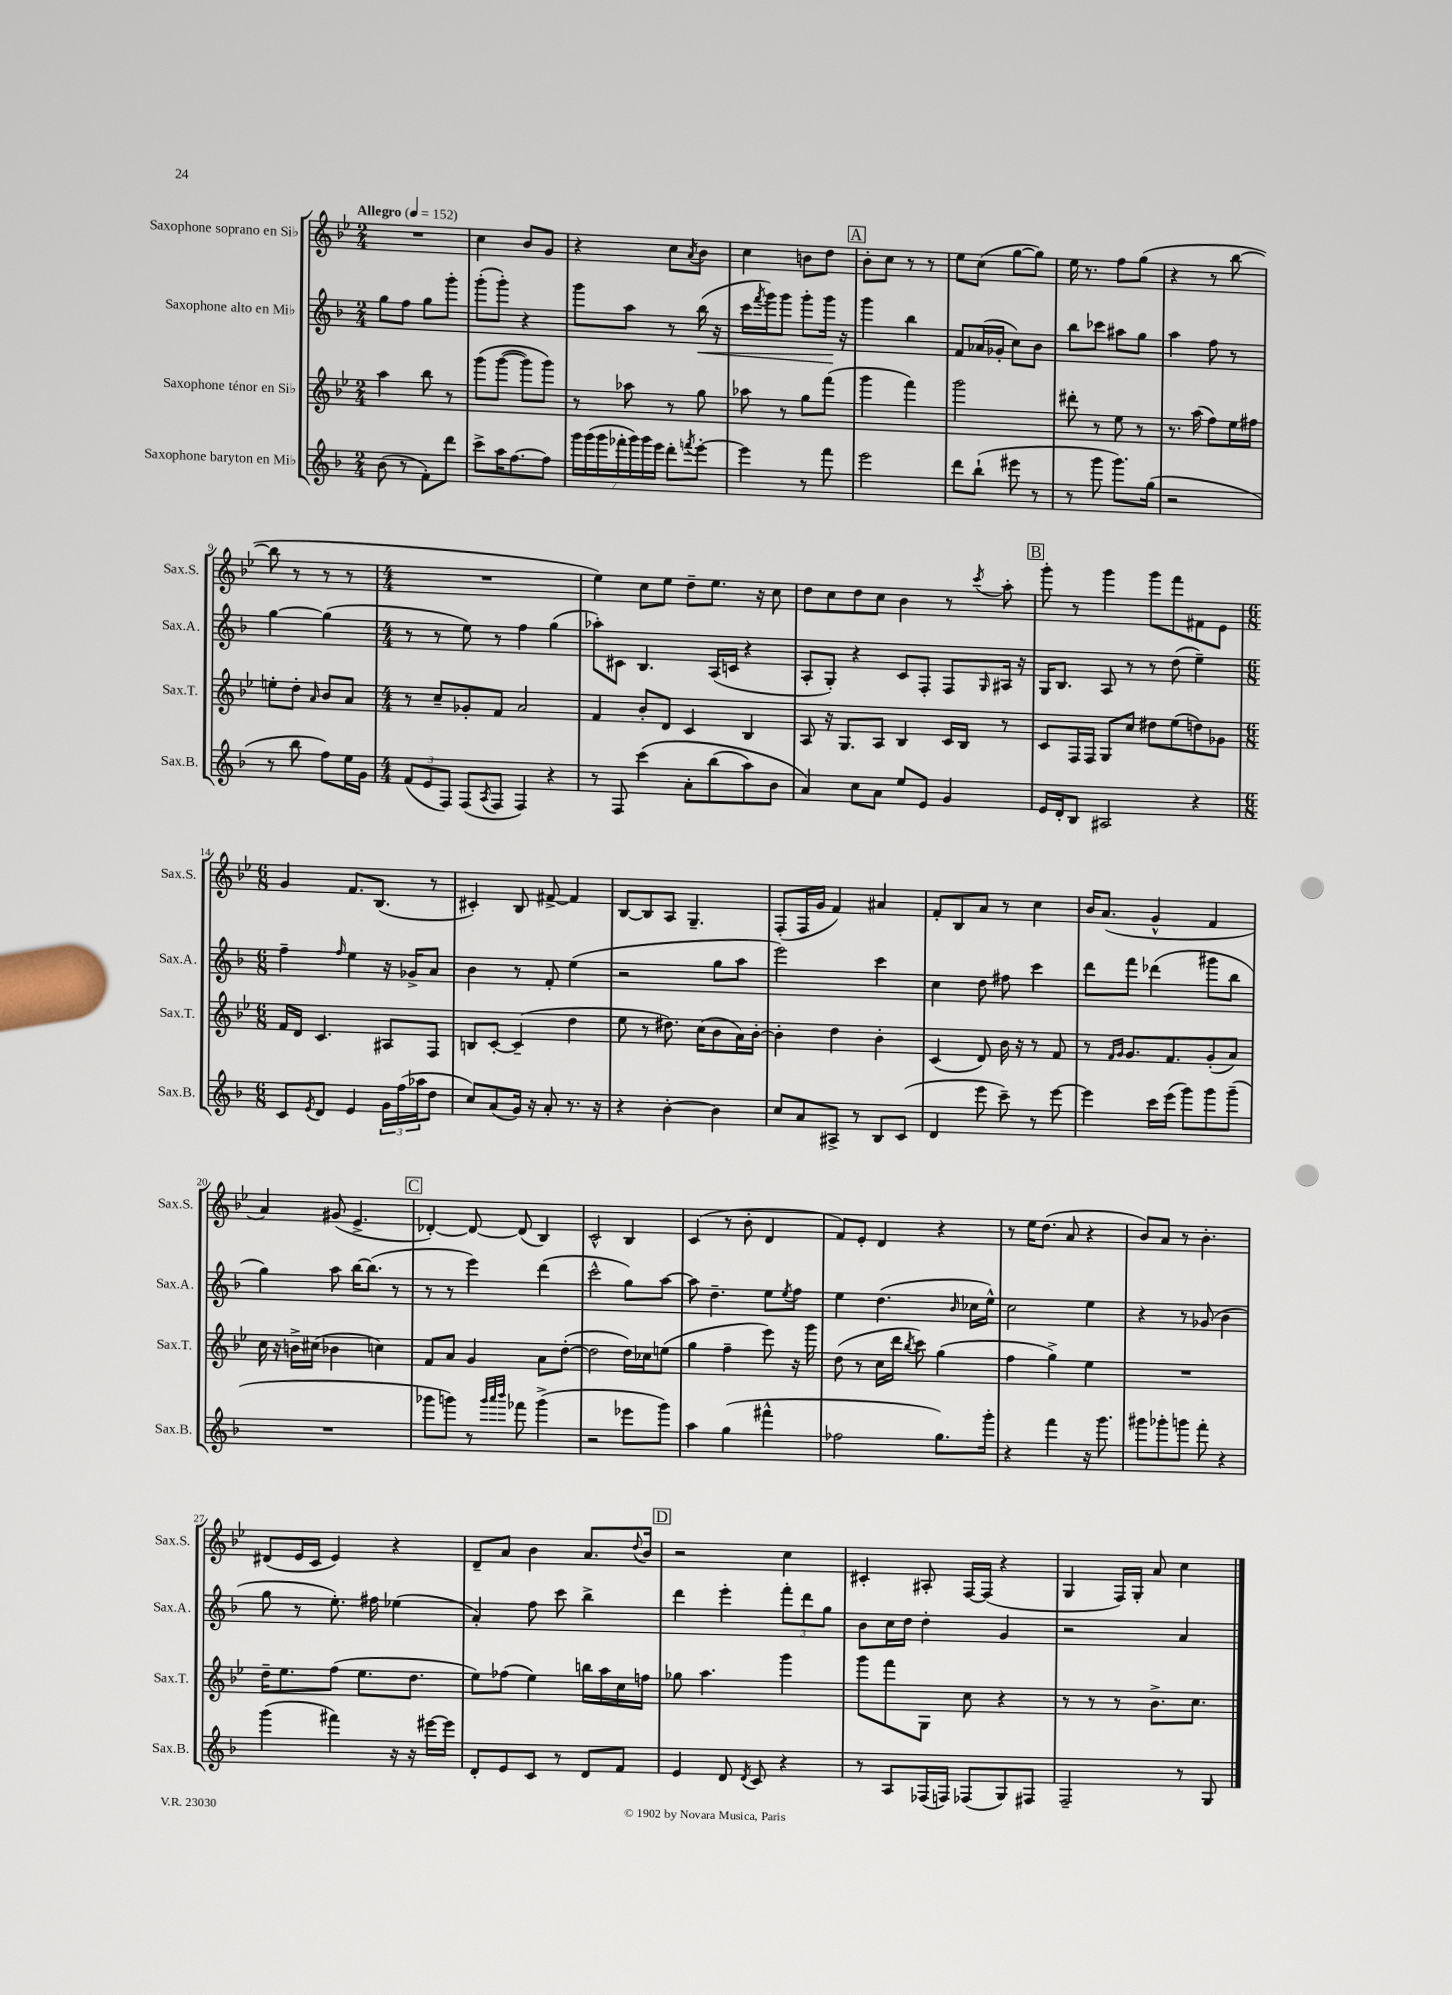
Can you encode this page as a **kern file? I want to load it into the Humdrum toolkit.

**kern	**kern	**kern	**dynam	**kern
*part4	*part3	*part2	*part2	*part1
*staff4	*staff3	*staff2	*staff2	*staff1
*I"Saxophone baryton en Mi♭	*I"Saxophone ténor en Si♭	*I"Saxophone alto en Mi♭	*	*I"Saxophone soprano en Si♭
*I'Sax.B.	*I'Sax.T.	*I'Sax.A.	*	*I'Sax.S.
*clefG2	*clefG2	*clefG2	*	*clefG2
*k[b-]	*k[b-e-]	*k[b-]	*	*k[b-e-]
*M2/4	*M2/4	*M2/4	*	*M2/4
*MM152	*MM152	*MM152	*	*MM152
=1	=1	=1	=1	=1
!	!	!	!	!LO:TX:a:B:t=Allegro
(8b-\	4aa\	8gg\L	.	2r
8r	.	8ff\J	.	.
8f'\L)	8bb-\	8gg\L	.	.
8ddd\J	8r	8ggg'\J	.	.
=2	=2	=2	=2	=2
8ccc^\L	(8ggg\L	(8ggg'\L	.	4cc\
16aa\K	([8ggg\J	8ggg'\J)	.	.
[8.ff\	.	.	.	.
.	8ggg\L])	4r	.	8b-/L
8ff\J]	8ggg\J)	.	.	8g/J
=3	=3	=3	=3	=3
28ggg\LL	8r	8ggg\L	.	4r
(28ggg\	.	.	.	.
28ggg\	.	.	.	.
28fff-X'\	.	.	.	.
.	8aa-X\	8aa\J	.	.
28ggg\)	.	.	.	.
28ggg\	.	.	.	.
28eee\JJ	.	.	.	.
8ddd'\L	8r	8r	.	8cc\L
8qfffn/	.	.	.	8qa/
!	!	!	!LO:HP:b	!
[8eee'\J	8gg\	(16bb-\	<	8b-\J
.	.	16r	.	.
=4	=4	=4	=4	=4
4eee\]	8aa-X\	16ccc\LL	.	4cc\
.	.	8qfff/	.	.
.	.	16ggg\J)	.	.
.	8r	8ggg\J	.	.
8r	8gg\L	8ggg'\L	.	8bn\L
8fff\	(8fff\J	16ggg\Jk	.	8dd\J
.	.	16r	[	.
!!LO:REH:place=s1:t=A
=5	=5	=5	=5	=5
2eee\	4ggg\	4ggg\	.	8b-'\L
.	.	.	.	8cc\J
.	4fff\)	4bb-\	.	8r
.	.	.	.	8r
=6	=6	=6	=6	=6
8ddd\L	2ggg\	8f/L	.	8ee-\L
(8bb-`\J	.	(16a-X/L	.	(8cc\J
.	.	16g-X'/JJ	.	.
8eee#X\	.	8cc\L)	.	[8gg\L
8r	.	8b-\J	.	8gg\J])
=7	=7	=7	=7	=7
8r	8ddd#X'\	8bb-\L	.	16ee-\
.	.	.	.	8.r
8ggg\	8r	8ccc-X\J	.	.
8.ggg\L)	8ee-\	8aa#X\L	.	8ff\L
.	8r	8gg\J	.	(8gg\J
(16gg\Jk	.	.	.	.
=8	=8	=8	=8	=8
2r	8.r	4aa\	.	4r
.	(16aa\	.	.	.
.	8ff\L)	8ff\	.	8r
.	16ee-\L	8r	.	[8bb-\
.	16ff#X\JJ	.	.	.
!!LO:LB:g=z
=9	=9	=9	=9	=9
8r	8een'\L	[4gg\	.	8bb-\]
8bb-\	8dd'\J	.	.	8r
.	16qqa/	.	.	.
8ff\L)	8b-/L	(4gg\]	.	8r
16ee\L	8a/J	.	.	8r
16g\JJ	.	.	.	.
=10	=10	=10	=10	=10
*M4/4	*M4/4	*M4/4	*	*M4/4
(12f/L	8r	8r	.	1r
12e/	.	.	.	.
.	8cc~/L	8r	.	.
12F/J)	.	.	.	.
(8F/L	8g-X'/	8ee\)	.	.
8qA/	.	.	.	.
8F/J	8f/J	8r	.	.
4F/)	2a/	4ff\	.	.
4r	.	(4gg\	.	.
=11	=11	=11	=11	=11
8r	4f/	8aa-X'\L)	.	4ee-\)
8F/	.	8c#X\J	.	.
(4ccc\	8b-'/L	4.B-/	.	8cc\L
.	8d/J	.	.	8ee-\J
8a'\L	4c/	.	.	8dd~\L
(8bb-\	.	(16A/LL	.	8.ee-\J
.	.	16cn/JJ	.	.
8aa\)	4B-/	4r	.	.
.	.	.	.	16r
8b-\J	.	.	.	8cc\
=12	=12	=12	=12	=12
4a/)	8A/	8A'/L	.	8dd\L
.	16r	8G'/J)	.	8cc\
.	8.G/L	.	.	.
8cc\L	.	4r	.	8dd\
8a\J	8A/J	.	.	8cc\J
8ee/L	4B-/	8c/L	.	4b-\
8e/J	.	8F'/J	.	.
4g/	16c/LL	8F/L	.	8r
.	16B-/JJ	.	.	.
.	.	16qqG/	.	8qccc/
.	8r	16A#X/Jk	.	8aa'\
.	.	16r	.	.
!!LO:REH:place=s1:t=B
=13	=13	=13	=13	=13
16e/LL	8c/L	16G/KL	.	8ggg'\
16d'/J	.	8.B-/J	.	.
8B-/J	16F/L	.	.	8r
.	16F/JJ	.	.	.
2A#X/	8G/L	8A/	.	4ggg\
.	8cc/J	8r	.	.
.	8dd#X\L	8r	.	8ggg\L
.	(8ee-\	(8dd\	.	8fff\
4r	8ddn\)	4ee~\)	.	8f#X\
.	8g-X\J	.	.	8e-\J
!!LO:LB:g=z
=14	=14	=14	=14	=14
*M6/8	*M6/8	*M6/8	*	*M6/8
8c/L	16f/LL	4ff~\	.	4g/
.	16d/JJ	.	.	.
8qe/	.	.	.	.
8d/J	4.c/	.	.	.
.	.	16qqff/	.	.
4e/	.	4ee\	.	8.f/L
.	.	.	.	(8.B-/J
24g\LL	8A#X/L	16r	.	.
(24ff\	.	.	.	.
.	.	16g-X^/KL	.	.
24aa-X\J	.	.	.	.
8dd\J	8F/J	8a/J	.	8r
=15	=15	=15	=15	=15
8cc/L)	8Bn/L	4b-\	.	4c#X'/)
(8a/	[8c'/J	.	.	.
16g/Jk)	(4c~/]	8r	.	8B-/
16r	.	.	.	.
8a'/	.	8f'/	.	[8f#X^/
8.r	4dd\	(4ee\	.	4f#/]
16r	.	.	.	.
=16	=16	=16	=16	=16
4r	8ee-\	2r	.	[8B-/L
.	8r	.	.	8B-/]
[4b-'\	8.dd#X\)	.	.	8A/J
.	.	.	.	4.G~/
.	(16cc\KL	.	.	.
4b-\]	8b-\	8gg\L	.	.
.	16a\L)	8aa\J	.	.
.	[16b-'\JJ	.	.	.
=17	=17	=17	=17	=17
8cc/L	4b-'\]	2eee\)	.	(8F'/L
8a/	.	.	.	16F/L
.	.	.	.	16g/JJ
8A#X^/J	4dd\	.	.	4f/)
8r	.	.	.	.
8B-/L	4b-'\	4ccc\	.	4a#X/
(8c/J	.	.	.	.
=18	=18	=18	=18	=18
4d/	(4c/	4cc\	.	8f'/L
.	.	.	.	8B-/
8eee\	8d/)	8dd\	.	8a/J
8ccc~\)	16b-\	8ff#X\	.	8r
.	16r	.	.	.
8r	8r	4ccc\	.	4cc\
[8eee\	8f/	.	.	.
=19	=19	=19	=19	=19
4eee\]	8r	8ddd\L	.	16b-/KL
.	.	.	.	(8.a/J
.	16qqf/LL	.	.	.
.	16qqg/JJ	.	.	.
.	8.g/L	8fff\J	.	.
16ccc\LL	.	(4ddd-X\	.	4g^^/
(16eee\JJ	8.f/	.	.	.
8ggg\L)	.	.	.	.
8ggg\	(8g'/	8ggg#X\L	.	4f/
(8ggg~\J	8a/J)	8bb-\J	.	.
!!LO:LB:g=z
=20	=20	=20	=20	=20
2.r	16cc\	4gg\)	.	4a/)
.	16r	.	.	.
.	16bn^\LL	.	.	.
.	(16cc#X\JJ	.	.	.
.	4b-X\	8aa\	.	(8g#X/
.	.	[16bb-\KL	.	4.e-^/
.	.	(8.bb-\J]	.	.
.	4ccn\)	.	.	.
.	.	8r	.	.
!!LO:REH:place=s1:t=C
=21	=21	=21	=21	=21
8ggg-X\L	8f/L	8r	.	[4d-X'/)
8gggn\J)	8a/J	8r	.	.
8r	4g/	4eee\)	.	8d-/_
32qqggg/LLL	.	.	.	.
32qqaaa/	.	.	.	.
32qqbbb-/JJJ	.	.	.	.
8fff-X\	.	.	.	(8d-/]
(4ggg^\	8a\L	(4ddd\	.	4B-/)
.	([8dd'\J	.	.	.
=22	=22	=22	=22	=22
2r	2dd\]	2ccc^^\	.	2c^^/
8eee-X\L	16dd\LL)	8gg\L)	.	4B-/
.	16cc-X\J	.	.	.
8ggg\J)	(8een\J	[8aa\J	.	.
=23	=23	=23	=23	=23
4aa\	4gg\	8aa\]	.	(4c/
.	.	4.dd~\	.	.
(4gg\	4ff~\	.	.	8r
.	.	.	.	8b-'\
4fff#X^^\	8eee-\)	8ee\L	.	4d/
.	.	8qee/	.	.
.	16r	8ff\J	.	.
.	16ggg\	.	.	.
=24	=24	=24	=24	=24
2ff-X\	(8dd\	4ee\	.	8f/L)
.	8r	.	.	8e-'/J
.	16cc\LL	(4.dd\	.	4d/
.	16ddd\JJ	.	.	.
.	8qbb-/	.	.	.
.	8ccc\)	.	.	.
8.gg\L)	(4gg\	.	.	4r
.	.	16qqb-/	.	.
.	.	16cc-X\LL	.	.
16ggg'\Jk	.	16ee^^\JJ)	.	.
=25	=25	=25	=25	=25
4r	4ff\	2cc\	.	8r
.	.	.	.	16ee-\KL
.	.	.	.	(8.dd\J
4fff\	4gg^\)	.	.	.
.	.	.	.	8a/
16r	4ee-\	4ee\	.	4r
8.ggg\	.	.	.	.
=26	=26	=26	=26	=26
8ggg#X\L	2.r	4r	.	8b-/L)
8ggg-X'\	.	.	.	8a/J
8gggn\J	.	8r	.	8r
8fff'\	.	(8g-X/	.	4.b-'\
4r	.	4b-\	.	.
!!LO:LB:g=z
=27	=27	=27	=27	=27
(4ggg\	16dd~\KL	8gg\	.	(8d#X/L
.	8.ee-\	.	.	.
.	.	8r	.	16e-/L
.	.	.	.	16c/JJ
4fff#X\)	(8ff\J	8.ee'\)	.	4e-/)
.	8.ee-\L	.	.	.
.	.	16ff#X\	.	.
16r	.	(4ee-X\	.	4r
16r	8.dd\J	.	.	.
[16eee#X\LL	.	.	.	.
16eee#\JJ]	.	.	.	.
=28	=28	=28	=28	=28
8d'/L	8ee-\L)	4a'/)	.	8d~/L
8e/	(8ff-X\J	.	.	8a/J
8c/J	4ee-\)	8ff\	.	4b-\
8r	.	8ccc\	.	.
8d/L	16bbn\LL	4bb-^\	.	8.a/L
.	16aa\	.	.	.
8f/J	16cc\	.	.	.
.	.	.	.	8qqdd/
.	16ffn\JJ	.	.	16b-/Jk
!!LO:REH:place=s1:t=D
=29	=29	=29	=29	=29
4e/	8gg-X\	4ddd\	.	2r
.	4.aa\	.	.	.
8d/	.	4eee'\	.	.
8qd/	.	.	.	.
8c/	.	.	.	.
4r	4ggg\	12fff'\L	.	4cc\
.	.	12ddd\	.	.
.	.	12gg\J	.	.
=30	=30	=30	=30	=30
8r	8ggg\L	8b-\L	.	4c#X'/
8A/L	8fff\	16cc\L	.	.
.	.	16dd\JJ	.	.
(16F-X/L	8G\J	4dd'\	.	8A#X'/
16Fn/JJ)	.	.	.	.
(8F-X/L	8cc\	.	.	[16F/LL
.	.	.	.	(16F/JJ]
8G/)	4r	4g/	.	4r
8F#X/J	.	.	.	.
=31	=31	=31	=31	=31
2F~/	8r	2r	.	4G/
.	8r	.	.	.
.	8r	.	.	16F/LL)
.	.	.	.	16G'/JJ
.	8.b-^\L	.	.	8a/
8r	.	4a/	.	4cc\
.	8.cc\J	.	.	.
8G/	.	.	.	.
==	==	==	==	==
*-	*-	*-	*-	*-
